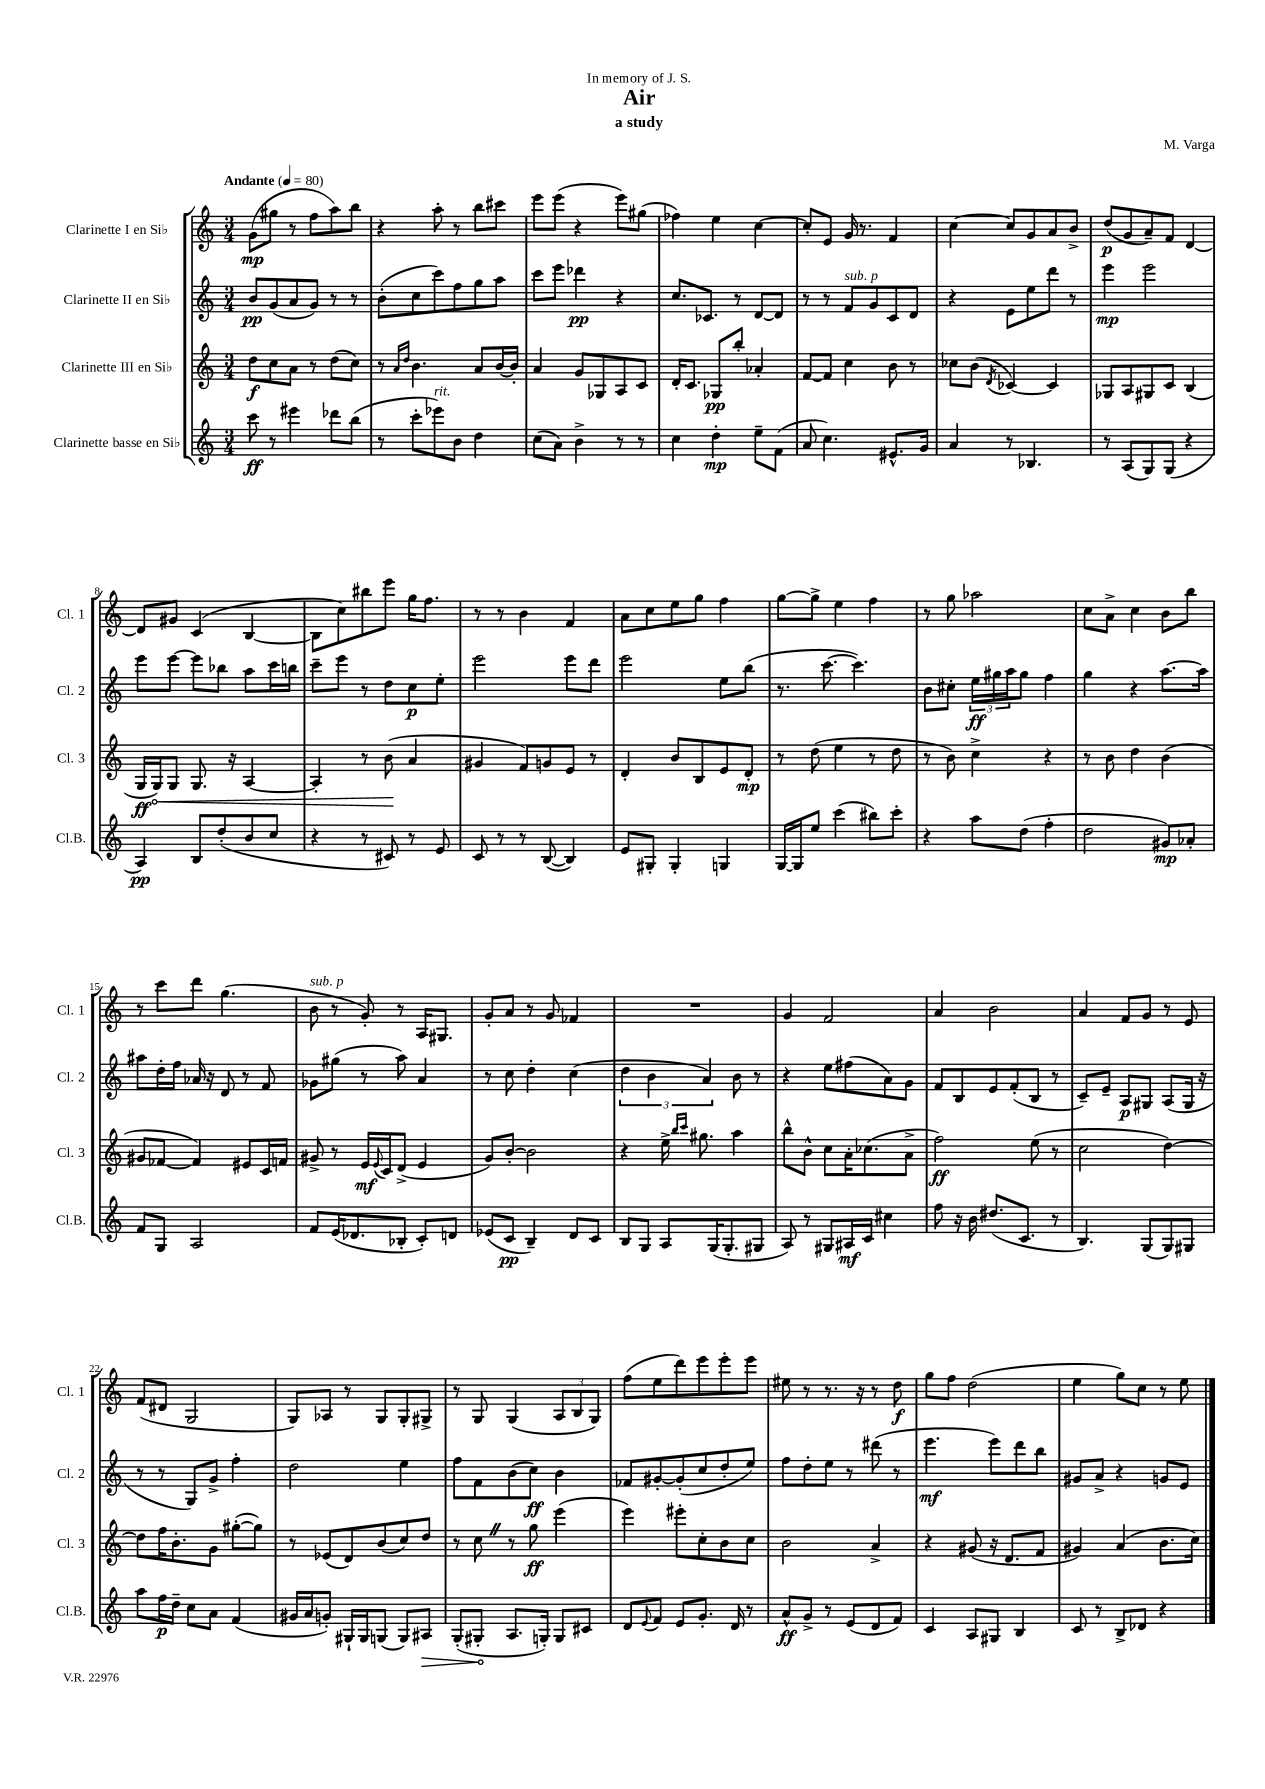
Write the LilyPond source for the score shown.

\header { title = "Air" composer = "M. Varga" subtitle = "a study" dedication = "In memory of J. S." }
<<
\new StaffGroup <<
\new Staff = "s0" \with { instrumentName = "Clarinette I en Sib" shortInstrumentName = "Cl. 1" } {
    \clef treble \key c \major \numericTimeSignature \time 3/4 \tempo "Andante" 4 = 80
    g'8\mp( gis''8 r8 f''8 a''8) b''8 |
    r4 a''8-. r8 b''8 cis'''8 |
    e'''8 e'''8( r4 e'''8) gis''8( |
    fes''4) e''4 c''4~ |
    c''8-. e'8 g'16 r8. f'4 |
    c''4~ c''8 g'8 a'8 b'8-> |
    d''8\p( g'8 a'8--) f'8 d'4~ |
    d'8 gis'8 c'4( b4~ |
    b8 c''8) bis''8 e'''8 g''16 f''8. |
    r8 r8 b'4 f'4 |
    a'8 c''8 e''8 g''8 f''4 |
    g''8~ g''8-> e''4 f''4 |
    r8 g''8 aes''2 |
    c''8 a'8-> c''4 b'8 b''8 |
    r8 c'''8 d'''8 g''4.( |
    b'8^\markup { \italic "sub. p" } r8 g'8-.) r8 a16 gis8. |
    g'8-. a'8 r8 g'8 fes'4 |
    R2. |
    g'4 f'2 |
    a'4 b'2 |
    a'4 f'8 g'8 r8 e'8 |
    f'8( dis'8 g2 |
    g8) aes8 r8 g8 g8-. gis8-> |
    r8 g8 g4( \tuplet 3/2 { a8 b8 g8) } |
    f''8( e''8 d'''8) e'''8 e'''8-. e'''8 |
    eis''8 r8 r8. r16 r8 d''8\f |
    g''8 f''8 d''2( |
    e''4 g''8) c''8 r8 e''8 \bar "|." |
}
\new Staff = "s1" \with { instrumentName = "Clarinette II en Sib" shortInstrumentName = "Cl. 2" } {
    \clef treble \key c \major \numericTimeSignature \time 3/4
    b'8\pp g'8( a'8 g'8) r8 r8 |
    b'8-.( c''8 c'''8) f''8 g''8 a''8 |
    c'''8 e'''8 des'''4\pp r4 |
    c''8. ces'8. r8 d'8~ d'8 |
    r8 r8 f'8^\markup { \italic "sub. p" } g'8 c'8 d'8 |
    r4 e'8 e''8 d'''8 r8 |
    e'''4\mp e'''2 |
    e'''8 e'''8~ e'''8 bes''8 a''8 c'''16 b''16 |
    c'''8-- e'''8 r8 d''8 c''8\p e''8-. |
    e'''2 e'''8 d'''8 |
    e'''2 e''8 b''8( |
    r8. c'''8.~ c'''4.) |
    b'8 cis''8-. \tuplet 3/2 { e''16\ff gis''16 a''16 } gis''8 f''4 |
    g''4 r4 a''8.~ a''16 |
    ais''8 d''16-. f''16 aes'16 r16 d'8 r8 f'8 |
    ges'8 gis''8( r8 a''8) a'4 |
    r8 c''8 d''4-. c''4( |
    \tuplet 3/2 { d''4 b'4 a'4) } b'8 r8 |
    r4 e''8 fis''8( a'8) g'8 |
    f'8 b8 e'8 f'8-.( b8 r8 |
    c'8--) e'8-- a8\p gis8 a8( gis16 r16 |
    r8 r8 g8) g'8-> f''4-. |
    d''2 e''4 |
    f''8 f'8 b'8( c''8\ff) b'4 |
    fes'8 gis'8~-. gis'8-.( c''8 d''8-. e''8) |
    f''8 d''8-. e''8 r8 dis'''8( r8 |
    e'''4.\mf e'''8) d'''8 b''8 |
    gis'8 a'8-> r4 g'8 e'8 \bar "|." |
}
\new Staff = "s2" \with { instrumentName = "Clarinette III en Sib" shortInstrumentName = "Cl. 3" } {
    \clef treble \key c \major \numericTimeSignature \time 3/4
    d''8\f c''8 a'8 r8 d''8( c''8) |
    r8 \grace { a'16 d''16 } b'4. a'8 b'16~ b'16-. |
    a'4 g'8 ges8 a8 c'8 |
    d'16-. c'8. ges8\pp b''8-. aes'4-. |
    f'8~ f'8 c''4 b'8 r8 |
    ces''8 b'8( \acciaccatura { d'8 } ces'4~) ces'4 |
    ges8 a8 gis8 c'8 b4( |
    g16\ff \once \override Hairpin.circled-tip = ##t g16\<) g8 g8. r16 a4~ |
    a4-. r8 b'8\!( a'4 |
    gis'4 f'8) g'8 e'8 r8 |
    d'4-. b'8 b8 e'8 d'8-.\mp |
    r8 d''8( e''4 r8 d''8 |
    r8 b'8) c''4-> r4 |
    r8 b'8 d''4 b'4( |
    gis'8 fes'8~ fes'4) eis'8 c'16 f'16 |
    gis'8-> r8 e'16\mf \appoggiatura { e'8 } c'16 d'8->( e'4 |
    g'8) b'8~-. b'2 |
    r4 e''16-> \grace { b''16 c'''16 } gis''8. a''4 |
    b''8-^ b'8-^ c''8 a'16-. ces''8.( a'8-> |
    f''2\ff) e''8( r8 |
    c''2 d''4~) |
    d''8 f''16 b'8.-. g'8 gis''8~-.( gis''8) |
    r8 ees'8( d'8) b'8( c''8) d''8 |
    r8 c''8 \once \override BreathingSign.text = \markup { \musicglyph "scripts.caesura.straight" } \breathe r8 g''8\ff e'''4( |
    e'''4) eis'''8-. c''8-. b'8 c''8 |
    b'2 a'4-> |
    r4 gis'8( r16 d'8. f'8 |
    gis'4) a'4( b'8. c''16) \bar "|." |
}
\new Staff = "s3" \with { instrumentName = "Clarinette basse en Sib" shortInstrumentName = "Cl.B." } {
    \clef treble \key c \major \numericTimeSignature \time 3/4
    c'''8\ff r8 eis'''4 des'''8 b''8( |
    r8 c'''8-. ees'''8^\markup { \italic "rit." }) b'8 d''4 |
    c''8( a'8) b'4-> r8 r8 |
    c''4 d''4-.\mp e''8-- f'8( |
    a'8 c''4.) eis'8.-^ g'16 |
    a'4 r8 bes4. |
    r8 a8( g8) g8( r4 |
    a4\pp) b8 d''8-.( b'8 c''8 |
    r4 r8 cis'8) r8 e'8 |
    c'8 r8 r8 b8~( b4) |
    e'8 gis8-. gis4-. g4 |
    g16~ g16 e''8 c'''4( bis''8) c'''8-. |
    r4 a''8 d''8( f''4-. |
    d''2 gis'8\mp) aes'8-. |
    f'8 g8 a2 |
    f'8 e'16( des'8. bes8-. c'8-.) d'8 |
    ees'8( c'8\pp b4--) d'8 c'8 |
    b8 g8 a8 g16( g8.-. gis8 |
    a8) r8 gis8 ais16\mf c'16 cis''4 |
    f''8 r16 b'16 dis''8.( c'8. r8 |
    b4.) g8( g8) gis8 |
    a''8 f''16\p d''16-- c''8 a'8 f'4( |
    gis'16 a'16 g'8-.) gis16-! gis16 g8( g8) \once \override Hairpin.circled-tip = ##t ais8\> |
    g8-.( gis8-.\! a8. g16-.) g8 cis'8 |
    d'8 \appoggiatura { e'8 } f'8 e'8 g'8.-. d'16 r8 |
    a'8-^\ff g'8-> r8 e'8( d'8 f'8) |
    c'4 a8 gis8 b4 |
    c'8 r8 b8-> des'8 r4 \bar "|." |
}
>>
>>
